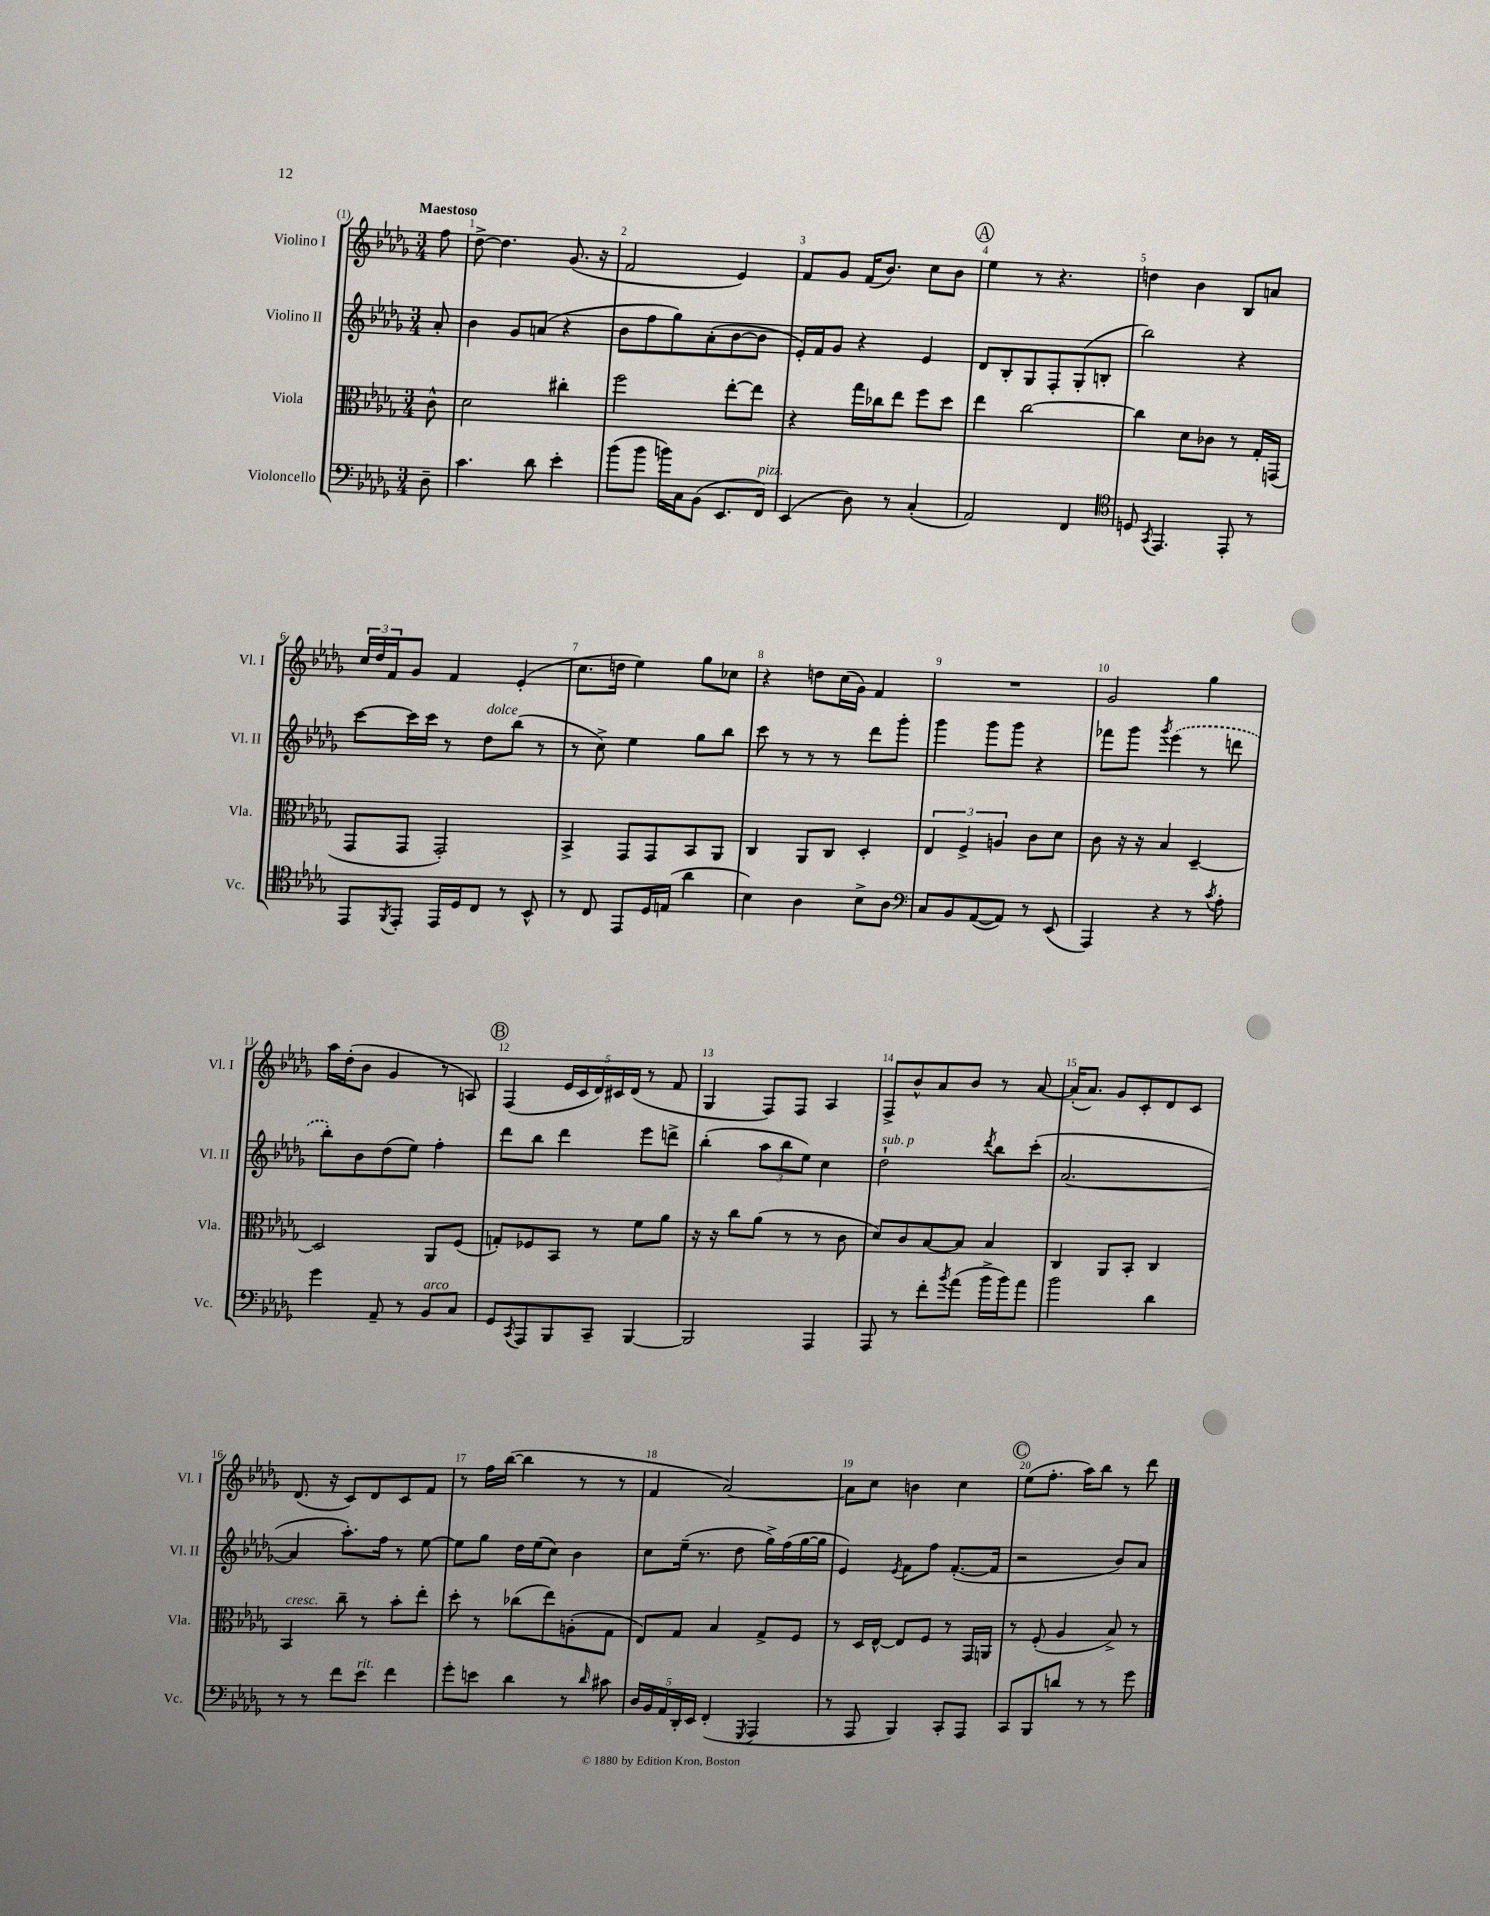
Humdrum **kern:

**kern	**kern	**kern	**kern
*staff4	*staff3	*staff2	*staff1
*clefF4	*clefC3	*clefG2	*clefG2
*k[b-e-a-d-g-]	*k[b-e-a-d-g-]	*k[b-e-a-d-g-]	*k[b-e-a-d-g-]
*M3/4	*M3/4	*M3/4	*M3/4
8D-~	8c^^	8a-'	8ff
=	=	=	=
4.c	2d-	4b-	[8dd-^
.	.	.	4.dd-]
.	.	8g-	.
8d-	.	(8a	.
4e-'	4cc#'	4r	(8.g-
.	.	.	16r
=	=	=	=
(8b-	2ff	8b-	2f
8b-	.	8ff	.
16b)	.	8gg-)	.
16C	.	.	.
(8BB-	.	(8a-'	.
8.EE-	[8ee-'	[8b-	4e-)
.	8ee-]	8b-]	.
16FF)	.	.	.
=	=	=	=
(4EE-	4r	16e-')	8f
.	.	16f	.
.	.	8g-	8g-
8D-)	16gg-	4r	(16f
.	16cc-	.	8.b-)
8r	8ee-	.	.
(4C'	8ff	4e-	8cc
.	8dd-	.	8b-
=	=	=	=
2AA-)	4ee-	8d-	4ee-
.	.	8B-'	.
.	[2cc	8G-	8r
.	.	8F'	4.r
4FF	.	(8G-'	.
.	.	8B'	.
=	=	=	=
*clefC4	*	*	*
8D	4cc]	2bb-)	4dd
8qGG-	.	.	.
4.EE-	.	.	.
.	8d-	.	4b-
.	8c-	.	.
8EE-'	8r	4r	8B-
8r	16G-'	.	8a
.	(16GG	.	.
=	=	=	=
8EE-	8GG-	[8ccc	24cc
.	.	.	24dd-
.	.	.	24f
8qFF	.	.	.
8EE-'	8GG-	16ccc]	8g-
.	.	16ccc	.
16EE-	2GG-')	8r	4f
16D-	.	.	.
8C	.	8dd-	.
8r	.	(8bb-	(4e-'
8BB-^^	.	8r	.
=	=	=	=
8r	4BB-^	8r	8.cc
8C	.	8cc^)	.
.	.	.	16dd
8EE-	8GG-	4ee-	4ee-)
16D-	8GG-	.	.
(16E	.	.	.
4a-	8BB-	8gg-	8gg-
.	8AA-	8bb-	8cc-
=	=	=	=
4B-)	4C	8ccc	4r
.	.	8r	.
4A-	8AA-	8r	8dd
.	8C	8r	(16cc
.	.	.	16g-)
8B-^	4D-'	8ddd-	4f
8A-	.	8ggg-'	.
=	=	=	=
*clefF4	*	*	*
8C	6E-	4ggg-	2.r
8BB-	.	.	.
.	6F^	.	.
([8AA-	.	8ggg-	.
.	6A	.	.
8AA-])	.	8ggg-	.
8r	8c	4r	.
(8EE-	8d-	.	.
=	=	=	=
4AAA-)	8c	8fff-	2g-
.	16r	8ggg-	.
.	16r	.	.
.	.	8qggg-	.
4r	4B-	(4eee-	.
8r	[4D-~	8r	4gg-
8qc	.	.	.
8A-'	.	8ddd	.
=	=	=	=
4g-	2D-]	8bb-')	16aa-
.	.	.	(16dd-'
.	.	8b-	8b-
8AA-~	.	(8dd-	4g-
8r	.	8ee-)	.
8BB-	8AA-	4ff'	8r
8C	(8F	.	8A)
=	=	=	=
8GG-	8G')	8ddd-	(4F
8qCC	.	.	.
8AAA-	8F-	8bb-	.
8BBB-	8BB-	4ddd-	20e-
.	.	.	20c
.	.	.	20d-)
8CC~	8r	.	.
.	.	.	20c#
.	.	.	(20d-
[4BBB-	8f	8eee-	8r
.	8a-	8ddd^	8f
=	=	=	=
2BBB-]	16r	(4bb-'	4G-
.	16r	.	.
.	8cc	.	.
.	(8a-	12aa-	8F)
.	.	12bb-	.
.	8r	.	8F
.	.	12ee-)	.
4AAA-	8r	4cc	4A-
.	8c	.	.
=	=	=	=
8AAA-	8d-)	2dd-`	8F^
8r	8c	.	8b-^^
8f'	[8B-	.	8a-
8qb-	.	.	.
(8a-	8B-]	.	8b-
.	.	8qddd-	.
16b-^	4B-	8bb-	8r
16b-)	.	.	.
8a-	.	(8ccc'	[8a-
=	=	=	=
2b-	4C	[2.a-	(16a-']
.	.	.	8.a-)
.	8AA-	.	8g-
.	8BB-'	.	8c'
4d-	4C	.	8d-
.	.	.	8c
=	=	=	=
8r	4BB-	4a-]	(8.d-
8r	.	.	.
.	.	.	16r
8f	8cc~	8.aa-')	8c)
8e-	8r	.	8d-
.	.	16ff	.
4f	8b-'	8r	8c
.	8ee-'	[8ee-	8f
=	=	=	=
8g-'	8dd-'	8ee-]	8r
8e	8r	8gg-	16ff
.	.	.	([16bb-
4d-	(8cc-	16dd-	4bb-]
.	.	(16ee-	.
.	8ee-)	8cc)	.
8r	(8A'	4b-	8r
16qqd-	.	.	.
8c#	8G-	.	8r
=	=	=	=
20D-	8E-)	8cc	4f
20BB-	.	.	.
20AA-	.	.	.
.	8G-	(16ee-~	.
20DD-'	.	.	.
.	.	8.r	.
20EE-	.	.	.
(4FF'	4B-	.	[2a-)
.	.	8dd-	.
8qGGG-	.	.	.
4AAA-	8G-^	16gg-^)	.
.	.	(16ff	.
.	8F	[16gg-	.
.	.	16gg-]	.
=	=	=	=
8r	8r	4e-)	8a-]
8AAA-	16D-	.	8cc
.	[16E-^^	.	.
.	.	8qe-	.
4BBB-)	8E-]	8f	4b
.	8F	8ff	.
8CC'	8r	([8.f'	4cc
8AAA-	16GG-	.	.
.	16AA	16f]	.
=	=	=	=
8CC	8r	2r	(8ee-
8BBB-	(8F'	.	8.ff'
8d	4A-	.	.
.	.	.	16aa-)
8r	.	.	8bb-
8r	8B-^)	8b-)	8r
8g-	8r	8a-	8ddd-
==	==	==	==
*-	*-	*-	*-
